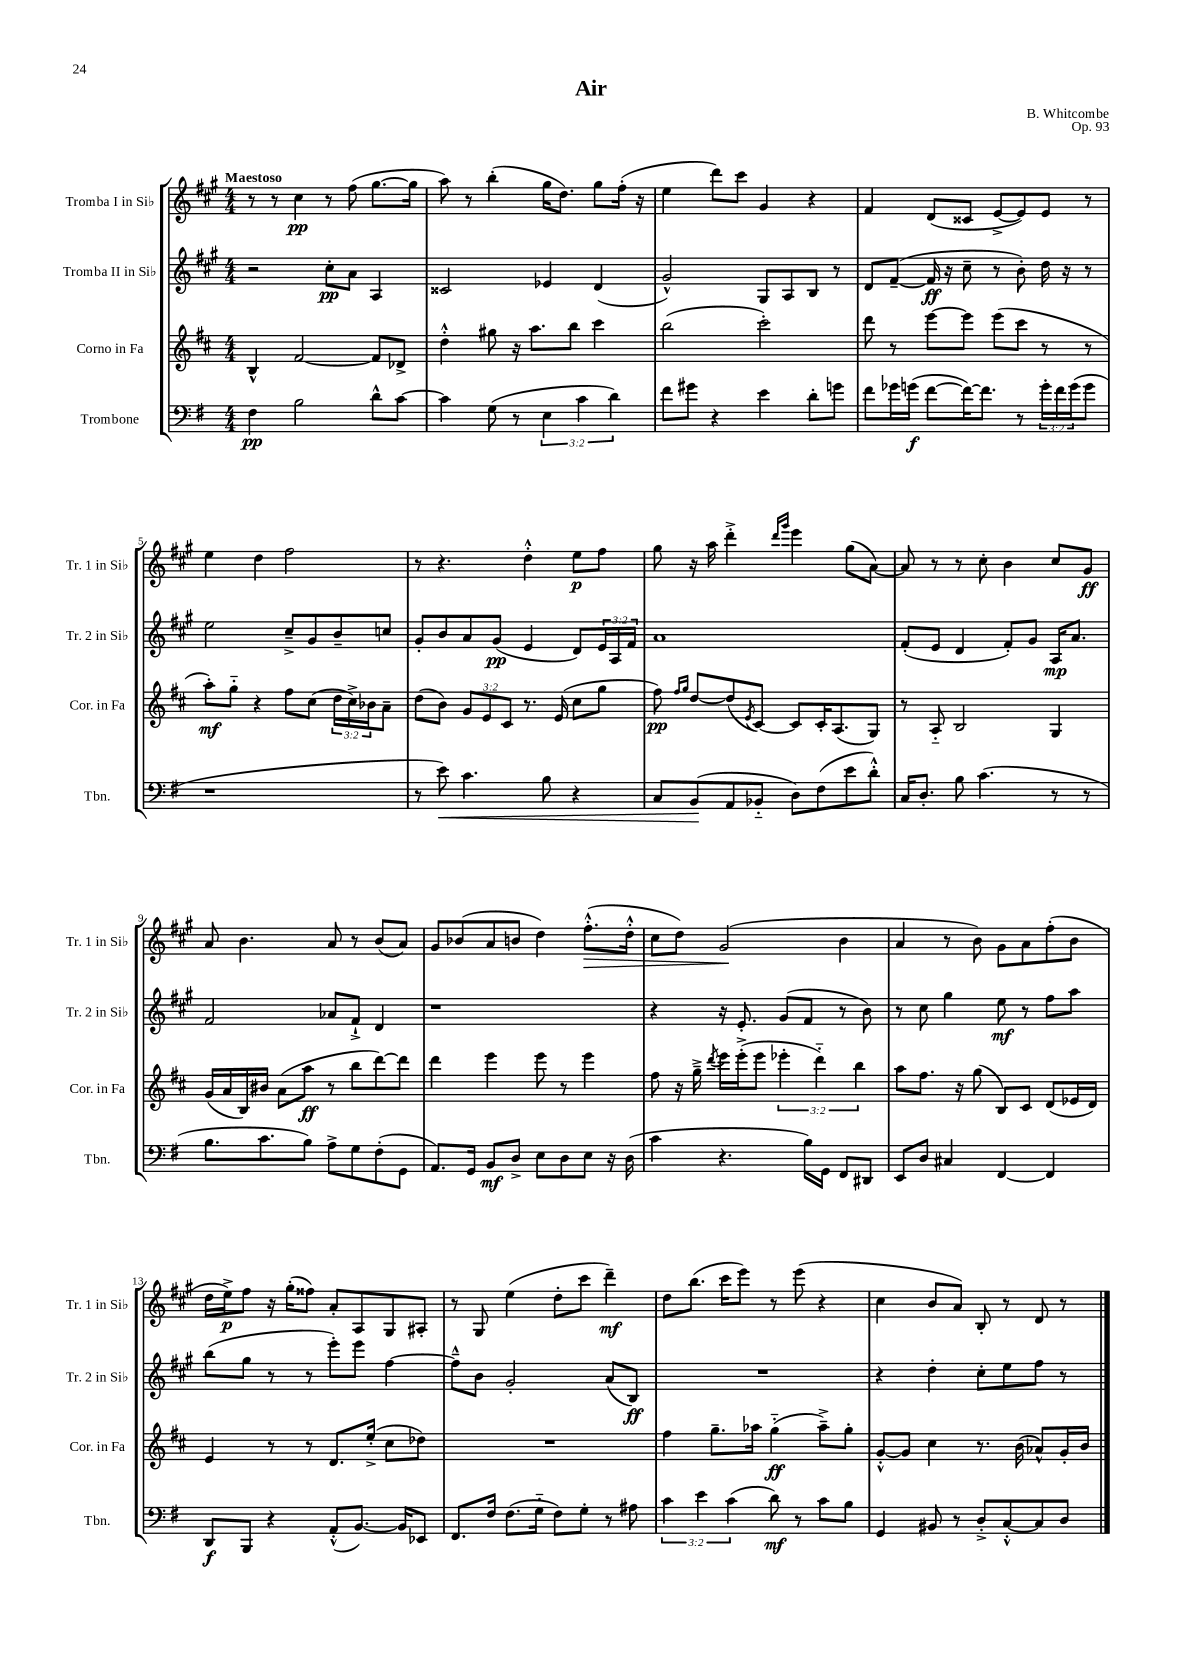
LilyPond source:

\header { title = "Air" composer = "B. Whitcombe" opus = "Op. 93" }
<<
\new StaffGroup <<
\new Staff = "s0" \with { instrumentName = "Tromba I in Sib" shortInstrumentName = "Tr. 1 in Sib" } {
    \clef treble \key a \major \numericTimeSignature \time 4/4 \tempo "Maestoso"
    r8 r8 cis''4\pp r8 fis''8( gis''8.~ gis''16 |
    a''8) r8 b''4-.( gis''16 d''8.) gis''8 fis''16-.( r16 |
    e''4 d'''8) cis'''8 gis'4 r4 |
    fis'4 d'8( cisis'8 e'8~-> e'8) e'8 r8 |
    e''4 d''4 fis''2 |
    r8 r4. d''4-.-^ e''8\p fis''8 |
    gis''8 r16 a''16 d'''4-.-> \grace { d'''16 gis'''16 } e'''4 gis''8( a'8~) |
    a'8 r8 r8 cis''8-. b'4 cis''8 gis'8\ff |
    a'8 b'4. a'8 r8 b'8( a'8) |
    gis'8 bes'8( a'8 b'8 d''4) fis''8.-.-^\>( d''16-.-^ |
    cis''8 d''8) gis'2\!( b'4 |
    a'4 r8 b'8) gis'8 a'8 fis''8-.( b'8 |
    d''16 e''16->\p) fis''8 r16 gis''16-.( fisis''8) a'8-. a8 gis8 ais8-. |
    r8 gis8 e''4( d''8-. cis'''8 d'''4--\mf) |
    d''8 b''8.( cis'''16 e'''8) r8 e'''8( r4 |
    cis''4 b'8 a'8) b8-. r8 d'8 r8 \bar "|." |
}
\new Staff = "s1" \with { instrumentName = "Tromba II in Sib" shortInstrumentName = "Tr. 2 in Sib" } {
    \clef treble \key a \major \numericTimeSignature \time 4/4 \override Staff.TupletNumber.text = #tuplet-number::calc-fraction-text
    r2 cis''8-.\pp a'8 a4 |
    cisis'2 ees'4 d'4( |
    gis'2-^) gis8 a8 b8 r8 |
    d'8 fis'8~--( fis'16\ff r16 cis''8-- r8 b'8-.) d''16 r16 r8 |
    e''2 cis''8---> gis'8 b'8-- c''8 |
    gis'8-. b'8 a'8 gis'8\pp( e'4 d'8) \tuplet 3/2 { e'16 a16 fis'16 } |
    a'1 |
    fis'8-.( e'8 d'4 fis'8-.) gis'8 a16\mp a'8. |
    fis'2 aes'8 fis'8-!-> d'4 |
    r1 |
    r4 r16 e'8.-. gis'8( fis'8 r8 b'8) |
    r8 cis''8 gis''4 e''8\mf r8 fis''8 a''8 |
    b''8( gis''8 r8 r8 e'''8-.) e'''8 fis''4~ |
    fis''8---^ b'8 gis'2-. a'8( b8\ff) |
    R1 |
    r4 d''4-. cis''8-. e''8 fis''8 r8 \bar "|." |
}
\new Staff = "s2" \with { instrumentName = "Corno in Fa" shortInstrumentName = "Cor. in Fa" } {
    \clef treble \key d \major \numericTimeSignature \time 4/4 \override Staff.TupletNumber.text = #tuplet-number::calc-fraction-text
    b4-^ fis'2~ fis'8 des'8-> |
    d''4-.-^ gis''8 r16 a''8. b''8 cis'''4 |
    b''2( cis'''2-.) |
    d'''8 r8 e'''8~ e'''8 e'''8( cis'''8 r8 r8 |
    a''8-.\mf) g''8-_ r4 fis''8 cis''8( \tuplet 3/2 { d''16 cis''16->) bes'16 } a'8-- |
    d''8( b'8) \tuplet 3/2 { g'8 e'8 cis'8 } r8. e'16( cis''8 g''8 |
    fis''8\pp) \grace { fis''16 g''16 } d''8~ d''8( \acciaccatura { e'8 } cis'8~) cis'8 cis'16-. a8.( g8) |
    r8 a8-_ b2 g4 |
    g'16( a'16 b16) bis'16 a'8( a''8\ff r8 b''8 d'''8~) d'''8 |
    d'''4 e'''4 e'''8 r8 e'''4 |
    fis''8 r16 g''16---> \acciaccatura { d'''8 } e'''16 e'''16-.->( e'''8 \tuplet 3/2 { ees'''4-. d'''4-_) b''4 } |
    a''8 fis''8. r16 g''8( b8) cis'8 d'8( ees'16 d'16) |
    e'4 r8 r8 d'8. e''16-.->( cis''8 des''8) |
    R1 |
    fis''4 g''8.-- aes''16 g''4-_\ff( aes''8--->) g''8-. |
    g'8~-.-^ g'8 cis''4 r8. b'16( aes'8-^) g'16-. b'16 \bar "|." |
}
\new Staff = "s3" \with { instrumentName = "Trombone" shortInstrumentName = "Tbn." } {
    \clef bass \key g \major \numericTimeSignature \time 4/4 \override Staff.TupletNumber.text = #tuplet-number::calc-fraction-text
    fis4\pp b2 d'8-^ c'8~ |
    c'4 g8( r8 \tuplet 3/2 { e4 c'4 d'4) } |
    fis'8 gis'8 r4 e'4 d'8-. g'8 |
    fis'8 ges'16 g'16\f( fis'8~ fis'16~) fis'8. r8 \tuplet 3/2 { g'16-. fis'16 g'16( } g'8 |
    r1 |
    r8 e'8\<) c'4. b8 r4 |
    c8 b,8\!( a,8 bes,8-_ d8) fis8( e'8 d'8-.-^) |
    c16 d8.-. b8 c'4.( r8 r8 |
    b8. c'8. b8) a8-> g8 fis8-.( g,8 |
    a,8.) g,16 b,8\mf d8-> e8 d8 e8 r16 d16( |
    c'4 r4. b16) g,16 fis,8 dis,8 |
    e,8 d8 cis4 fis,4~ fis,4 |
    d,8\f b,,8 r4 a,8-.-^( b,8.~) b,16 ees,8 |
    fis,8. fis16 fis8.( g16-_ fis8) g8-. r8 ais8 |
    \tuplet 3/2 { c'4 e'4 c'4( } d'8\mf) r8 c'8 b8 |
    g,4 bis,8 r8 d8-.-> c8~-.-^ c8 d8 \bar "|." |
}
>>
>>
